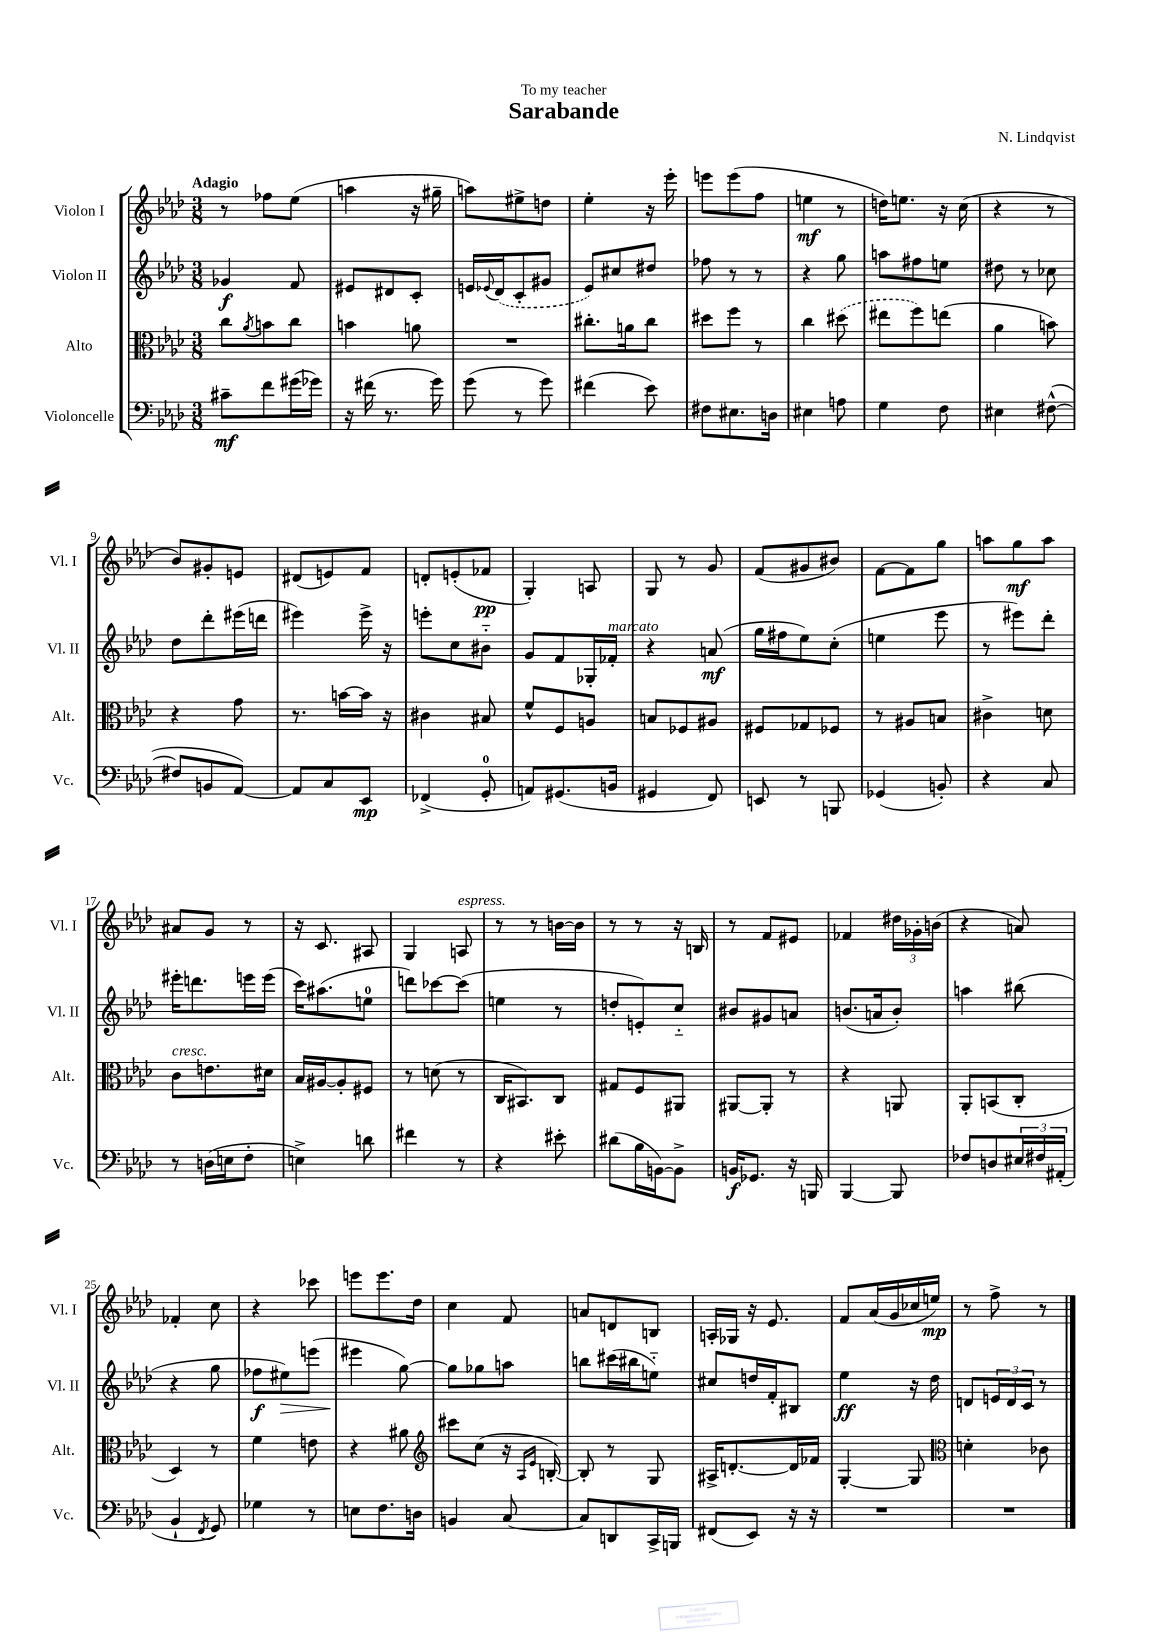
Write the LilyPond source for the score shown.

\header { title = "Sarabande" composer = "N. Lindqvist" dedication = "To my teacher" }
<<
\new StaffGroup <<
\new Staff = "s0" \with { instrumentName = "Violon I" shortInstrumentName = "Vl. I" } {
    \clef treble \key aes \major \numericTimeSignature \time 3/8 \tempo "Adagio"
    r8 fes''8 ees''8( |
    a''4 r16 gis''16-- |
    a''8) eis''8-> d''8 |
    ees''4-. r16 ees'''16-. |
    e'''8 e'''8( f''8 |
    e''4\mf r8 |
    d''16) e''8. r16 c''16( |
    r4 r8 |
    bes'8) gis'8-. e'8 |
    dis'8( e'8) f'8 |
    d'8-. e'8-.( fes'8\pp |
    g4-.) a8 |
    g8 r8 g'8 |
    f'8( gis'8 bis'8) |
    f'8~ f'8 g''8 |
    a''8 g''8\mf a''8 |
    ais'8 g'8 r8 |
    r16 c'8. ais8 |
    g4 a8^\markup { \italic "espress." } |
    r8 r8 b'16~ b'16 |
    r8 r8 r16 b16 |
    r8 f'8 eis'8 |
    fes'4 \tuplet 3/2 { dis''16 ges'16-. b'16( } |
    r4 a'8) |
    fes'4-. c''8 |
    r4 ces'''8 |
    e'''8 e'''8. des''16 |
    c''4 f'8 |
    a'8 d'8 b8 |
    a16-. ges16 r16 ees'8. |
    f'8 aes'16( g'16 ces''16 e''16\mp) |
    r8 f''8-> r8 \bar "|." |
}
\new Staff = "s1" \with { instrumentName = "Violon II" shortInstrumentName = "Vl. II" } {
    \clef treble \key aes \major \numericTimeSignature \time 3/8
    ges'4\f f'8 |
    eis'8 dis'8 c'8-. |
    e'16 \appoggiatura { ees'8 } \once \slurDashed des'16( c'8-. gis'8 |
    ees'8) cis''8 dis''8 |
    fes''8 r8 r8 |
    r4 g''8 |
    a''8 fis''8 e''8 |
    dis''8 r8 ces''8 |
    des''8 des'''8-. eis'''16( d'''16 |
    eis'''4) eis'''16-> r16 |
    e'''8-. c''8 bis'8-_ |
    g'8 f'8 ges16-. fes'16-.^\markup { \italic "marcato" } |
    r4 a'8\mf( |
    g''16 fis''16 ees''8) c''8-.( |
    e''4 ees'''8 |
    r8 eis'''8) des'''8-. |
    eis'''16-. d'''8. e'''16 e'''16( |
    c'''16) ais''8.( e''8-0 |
    d'''8) ces'''8~ ces'''8( |
    e''4 r8 |
    d''8-. e'8-.) c''8-_ |
    bis'8 gis'8 a'8 |
    b'8.( a'16 b'8-.) |
    a''4 bis''8( |
    r4 g''8 |
    fes''8\f eis''8\>) e'''8( |
    eis'''4\! g''8~) |
    g''8 ges''8 a''8 |
    b''8 cis'''16( bis''16 e''8-_) |
    cis''8 d''16 f'16-. bis8 |
    ees''4\ff r16 des''16 |
    d'8 \tuplet 3/2 { e'16 d'16 c'16 } r8 \bar "|." |
}
\new Staff = "s2" \with { instrumentName = "Alto" shortInstrumentName = "Alt." } {
    \clef alto \key aes \major \numericTimeSignature \time 3/8
    c''8 \acciaccatura { aes'8 } b'8 c''8 |
    b'4 a'8 |
    R4. |
    cis''8.-. a'16 cis''8 |
    dis''8 f''8 r8 |
    c''4 \once \slurDashed dis''8( |
    eis''8 f''8) e''8( |
    aes'4 b'8) |
    r4 g'8 |
    r8. b'16~ b'16 r16 |
    cis'4 bis8 |
    f'8-^ f8 a8 |
    b8 fes8 ais8 |
    fis8 ges8 fes8 |
    r8 ais8 b8 |
    cis'4-> d'8 |
    c'8^\markup { \italic "cresc." } e'8. dis'16 |
    bes16 ais16~ ais8-. fis8 |
    r8 d'8( r8 |
    c16 bis,8.) c8 |
    gis8 f8 ais,8 |
    ais,8~ ais,8-. r8 |
    r4 a,8 |
    aes,8-. b,8( c8-. |
    des4) r8 |
    f'4 e'8 |
    r4 ais'8 |
    \clef treble cis'''8 c''8( r16 \grace { aes16 ees'16 } b16~-.) |
    b8-. r8 g8 |
    ais16-> d'8.~-. d'16 fes'16 |
    g4~-. g8 |
    \clef alto d'4-. ces'8 \bar "|." |
}
\new Staff = "s3" \with { instrumentName = "Violoncelle" shortInstrumentName = "Vc." } {
    \clef bass \key aes \major \numericTimeSignature \time 3/8
    cis'8--\mf f'8 gis'16( ges'16) |
    r16 fis'16( r8. g'16) |
    g'8( r8 g'8) |
    fis'4( ees'8) |
    fis8 eis8. d16 |
    eis4 a8 |
    g4 f8 |
    eis4 fis8~-^( |
    fis8 b,8 aes,8~) |
    aes,8 c8 ees,8\mp |
    fes,4->( g,8-0-. |
    a,8) gis,8.( b,16 |
    gis,4 f,8) |
    e,8 r8 b,,8 |
    ges,4( b,8-.) |
    r4 c8 |
    r8 d16( e16 f8-. |
    e4->) d'8 |
    fis'4 r8 |
    r4 eis'8-. |
    dis'8( bes16 b,16~) b,8-> |
    b,16\f ges,8. r16 b,,16 |
    bes,,4~ bes,,8 |
    fes8 d8 \tuplet 3/2 { eis16 fis16 ais,16-.( } |
    bes,4-! \acciaccatura { f,8 } g,8) |
    ges4 r8 |
    e8 f8. d16 |
    b,4 c8~ |
    c8 d,8 c,16-> b,,16 |
    fis,8( ees,8) r16 r16 |
    R4. |
    R4. \bar "|." |
}
>>
>>
